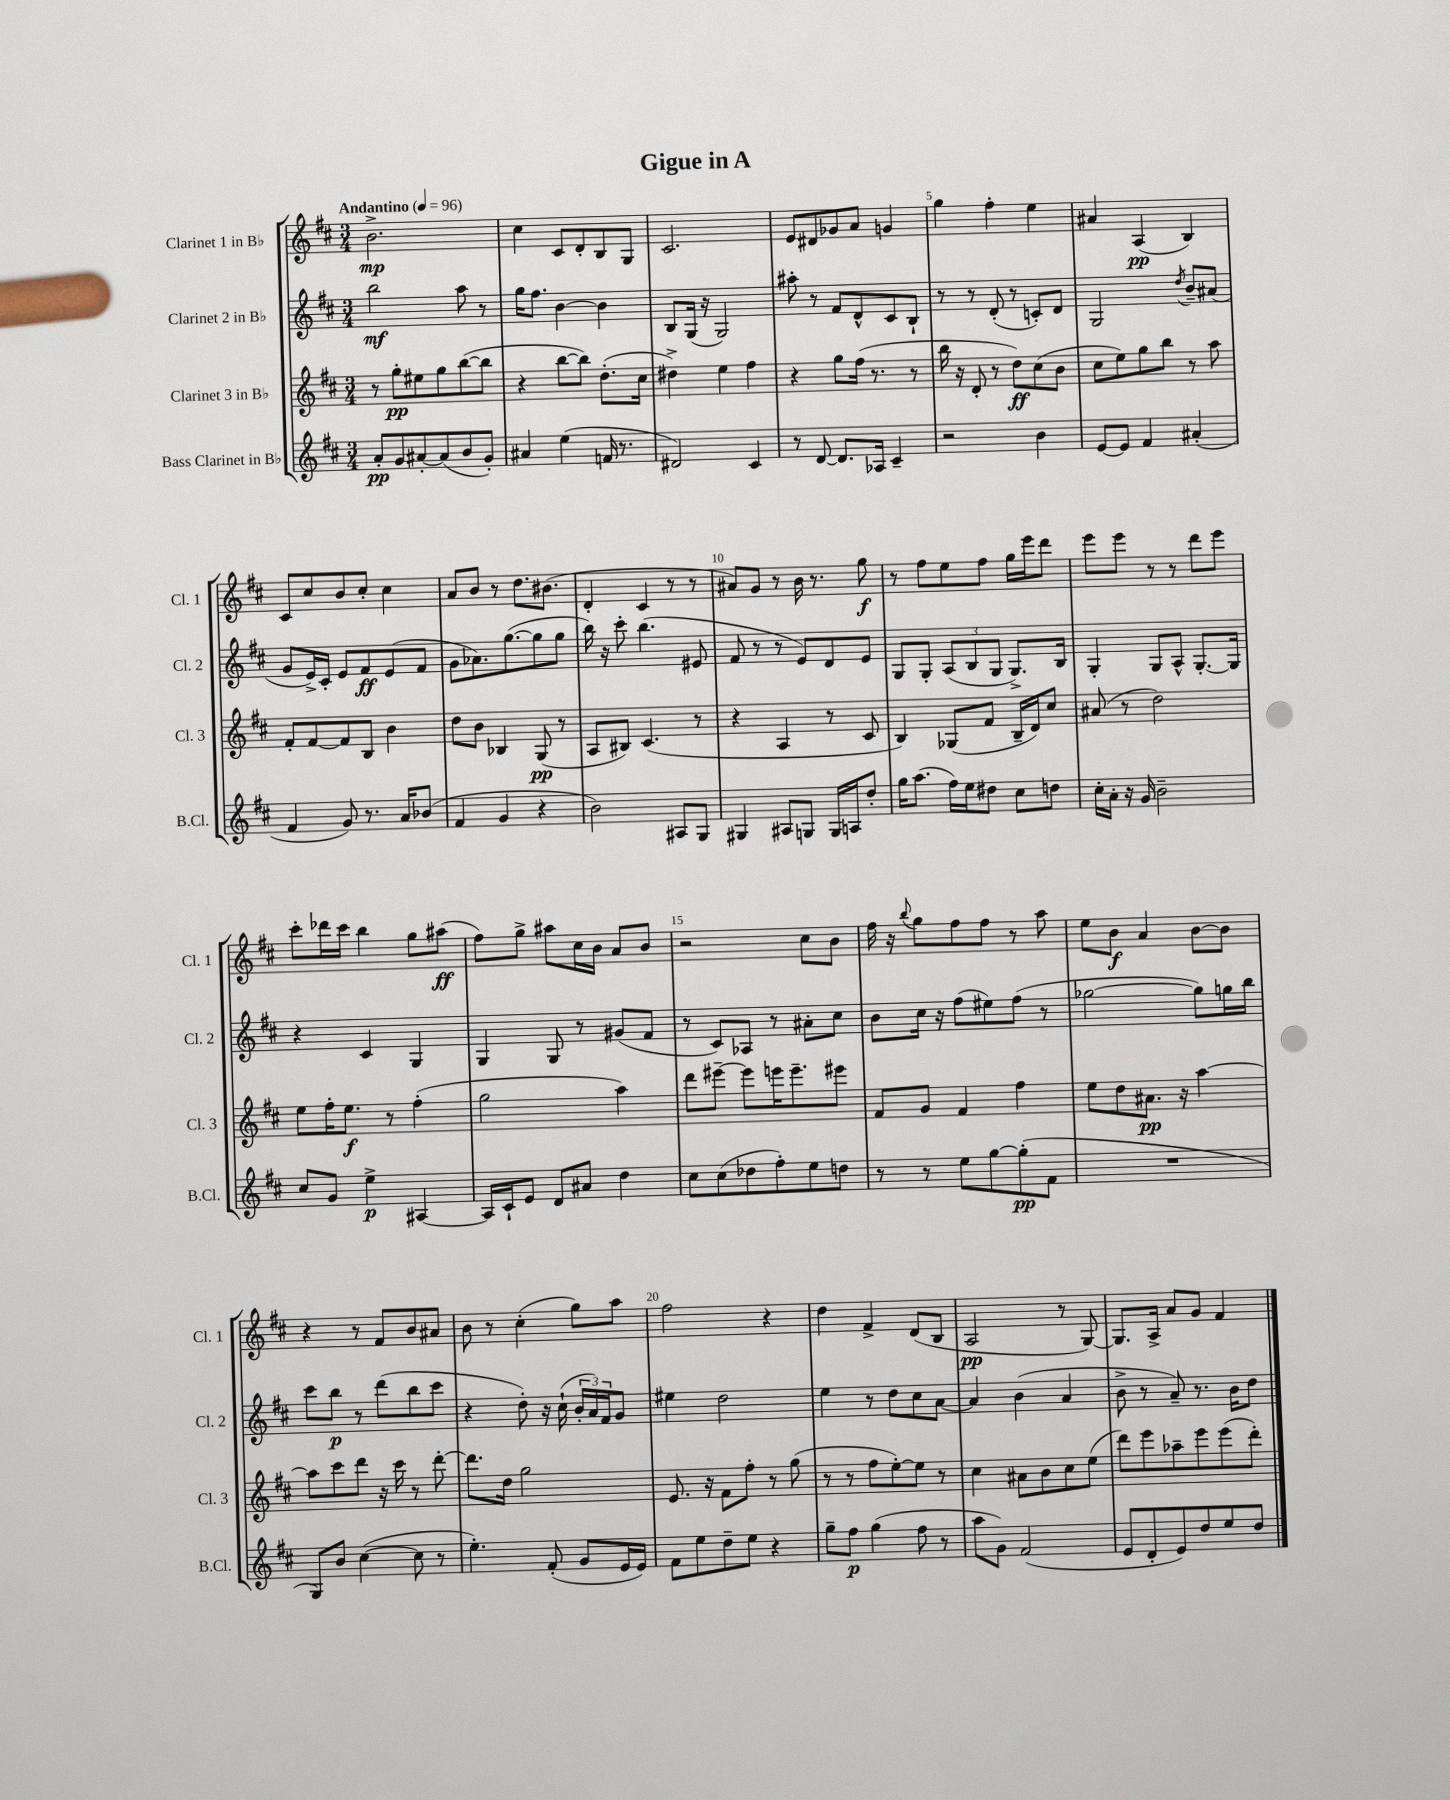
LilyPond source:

\header { title = "Gigue in A" }
<<
\new StaffGroup <<
\new Staff = "s0" \with { instrumentName = "Clarinet 1 in Bb" shortInstrumentName = "Cl. 1" } {
    \clef treble \key d \major \numericTimeSignature \time 3/4 \tempo "Andantino" 4 = 96
    b'2.->\mp |
    cis''4 cis'8 d'8-. b8 g8 |
    cis'2. |
    e'8 dis'8 ges'8 a'8 g'4 |
    g''4 fis''4-. e''4 |
    ais'4 a4\pp( b4) |
    cis'8 cis''8 b'8 cis''8-. cis''4 |
    a'8 b'8 r8 d''8. bis'8.( |
    d'4-. cis'4 r8 r8 |
    ais'8) g'8 r8 b'16 r8. g''8\f |
    r8 fis''8 e''8 fis''8 g''16 e'''16 d'''8 |
    e'''8 e'''8 r8 r8 d'''8 e'''8 |
    cis'''8-. des'''16 cis'''16 b''4 g''8 ais''8\ff( |
    fis''8) g''8-> ais''8 cis''16 b'16 a'8 b'8 |
    r2 cis''8 b'8 |
    fis''16 r16 \appoggiatura { b''8 } g''8 fis''8 fis''8 r8 a''8 |
    e''8 b'8\f a'4 b'8~ b'8 |
    r4 r8 fis'8 b'8 ais'8 |
    b'8 r8 cis''4-.( g''8) a''8 |
    fis''2 r4 |
    d''4 fis'4-> d'8( b8 |
    a2\pp r8 g8~) |
    g8. a16-> a'8 g'8 fis'4 \bar "|." |
}
\new Staff = "s1" \with { instrumentName = "Clarinet 2 in Bb" shortInstrumentName = "Cl. 2" } {
    \clef treble \key d \major \numericTimeSignature \time 3/4
    b''2\mf a''8 r8 |
    g''16 fis''8. b'4~ b'4 |
    b8 g16( r16 g2) |
    ais''8-. r8 fis'8 d'8-^ cis'8 b8-! |
    r8 r8 d'8-.( r8 c'8-.) d'8 |
    g2 \acciaccatura { d''8 } b'8-- ais'8( |
    g'8 e'16->) cis'16-. e'8 fis'8\ff e'8( fis'8 |
    g'8 aes'8.) g''8.~( g''8 g''8 |
    b''16) r16 cis'''8-. b''4.( eis'8 |
    fis'8 r8 r8 e'8) d'8 e'8 |
    g8 g8-. \tuplet 3/2 { a8( b8 g8 } g8.->) b16 |
    g4-. g8 a8-^ g8.~-. g16 |
    r4 cis'4 g4 |
    g4 g8 r8 gis'8( fis'8 |
    r8 cis'8) aes8 r8 ais'8-. cis''8 |
    b'8 cis''16 r16 fis''8( eis''8) fis''8( r8 |
    ges''2~ ges''8) g''16 b''16 |
    cis'''8 b''8\p r8 d'''8( b''8 cis'''8 |
    r4 d''8-.) r16 cis''16-!( \tuplet 3/2 { b'16-. a'16) fis'16 } g'8 |
    eis''4 d''2 |
    e''4 r8 d''8 cis''8 a'8~ |
    a'4 b'4( a'4 |
    b'8-> r8 a'8--) r8. b'16 d''8 \bar "|." |
}
\new Staff = "s2" \with { instrumentName = "Clarinet 3 in Bb" shortInstrumentName = "Cl. 3" } {
    \clef treble \key d \major \numericTimeSignature \time 3/4
    r8 g''8-.\pp eis''8 g''8 b''8~( b''8 |
    r4 b''8~ b''8) d''8.-.( cis''16 |
    dis''4->) e''4 fis''4 |
    r4 g''8 fis''16( r8. r8 |
    b''16 r16 d'8-. r8 d''8\ff) cis''8( b'8 |
    cis''8 e''8) g''8 b''8 r8 a''8 |
    fis'8-. fis'8~ fis'8 b8 b'4 |
    d''8 b'8 bes4 g8\pp( r8 |
    a8 bis8) cis'4.( r8 |
    r4 a4 r8 cis'8 |
    b4) ges8( fis'8 b16-- d'16) cis''8 |
    ais'8( r8 d''2) |
    e''8 fis''16-. e''8.\f r8 fis''4-.( |
    g''2 a''4) |
    d'''8 eis'''8~-- eis'''8 e'''16 e'''8.-- eis'''8 |
    fis'8 g'8 fis'4 fis''4 |
    e''8 d''8 ais'8.\pp r16 a''4~ |
    a''8 cis'''8 d'''8 r16 cis'''16 r8 d'''8~-. |
    d'''8. d''16 g''2 |
    e'8. r16 fis'8 fis''8-. r8 g''8( |
    r8 r8 fis''8 e''8~-.) e''8 r8 |
    cis''4 ais'8 b'8 cis''8 e''8( |
    d'''8) e'''8 aes''8-- e'''8 e'''8( d'''8-.) \bar "|." |
}
\new Staff = "s3" \with { instrumentName = "Bass Clarinet in Bb" shortInstrumentName = "B.Cl." } {
    \clef treble \key d \major \numericTimeSignature \time 3/4
    a'8-.\pp g'8 ais'8~-. ais'8( b'8 g'8-.) |
    ais'4 e''4( f'16 r8. |
    dis'2) cis'4 |
    r8 d'8~ d'8. aes16 cis'4-- |
    r2 b'4 |
    e'8~ e'8 fis'4 ais'4-.( |
    fis'4 g'8) r8. a'16 bes'8( |
    fis'4 g'4 r4 |
    b'2) ais8 g8 |
    gis4 ais8 g8 g16 a16 d''8-. |
    g''16 a''8.( fis''16) e''16 dis''8 cis''8 d''8 |
    cis''16-. a'16-. r16 g'16 b'2-- |
    cis''8 g'8 e''4->\p ais4~ |
    ais16 cis'16-! e'8 d'8 ais'8 d''4 |
    cis''8 cis''8( des''8 fis''8-.) e''8 d''8 |
    r8 r8 e''8 g''8~ g''8-.\pp( fis'8 |
    R2. |
    g8) b'8 cis''4~( cis''8 r8 |
    e''4.-.) fis'8-.( g'8 e'16 e'16) |
    fis'8 e''8 d''8-- e''8 r4 |
    g''8-- fis''8\p g''4( fis''8 r8 |
    a''8 g'8) fis'2( |
    e'8 d'8-. e'8) d''8 e''8 d''8 \bar "|." |
}
>>
>>
\layout { \context { \Score \override BarNumber.break-visibility = ##(#f #t #t) barNumberVisibility = #(every-nth-bar-number-visible 5) } }
